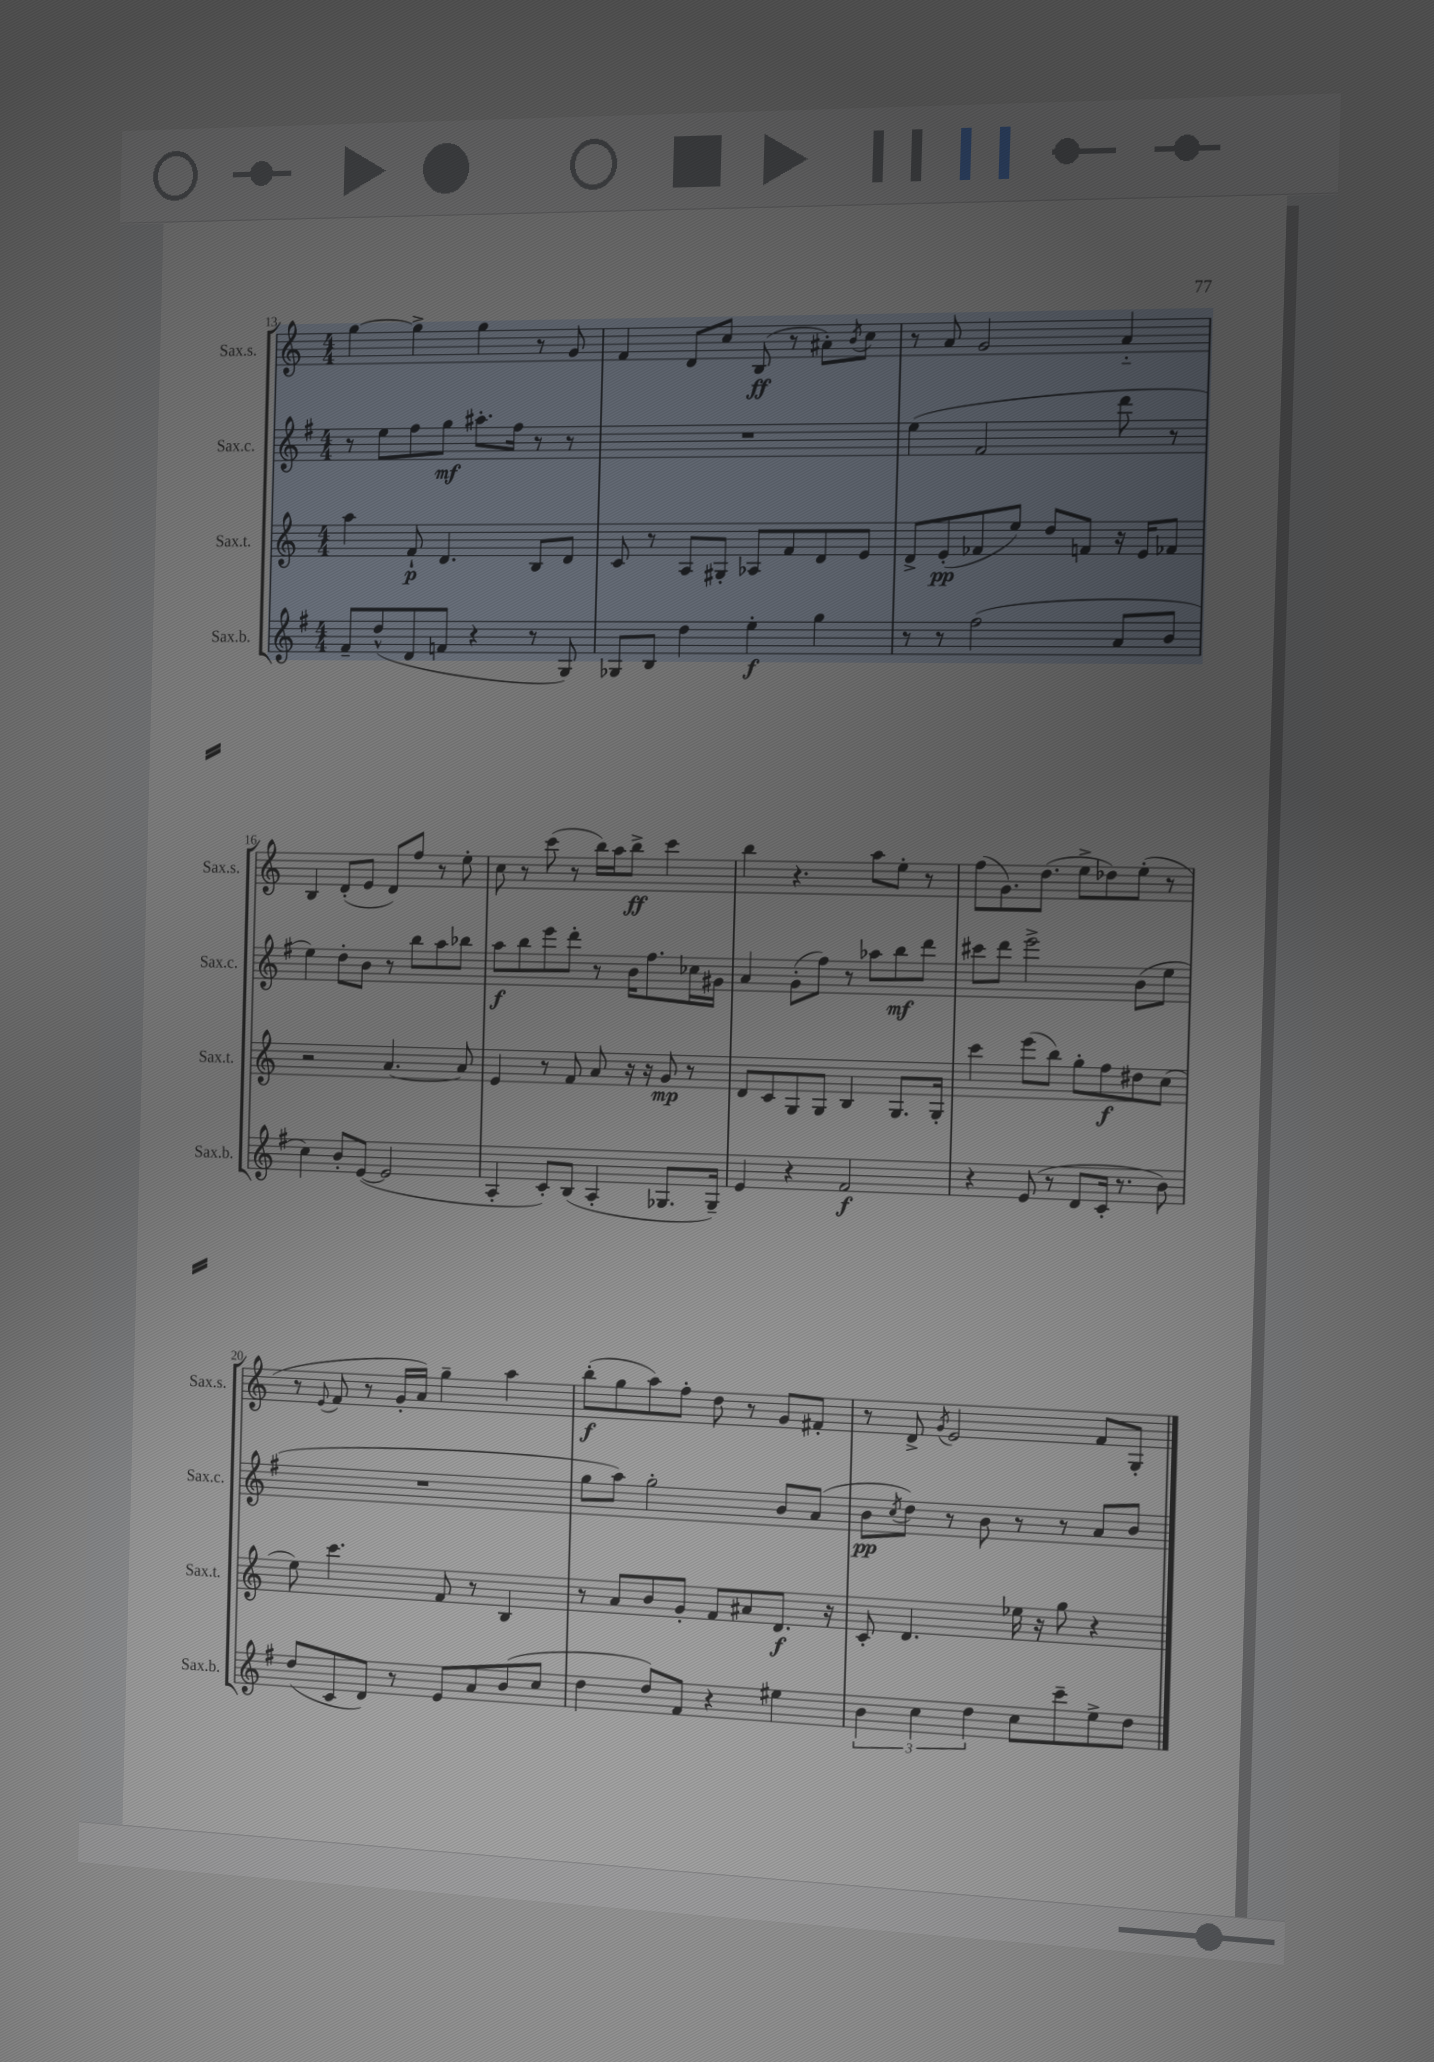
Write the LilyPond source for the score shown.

<<
\new StaffGroup <<
\new Staff = "s0" \with { instrumentName = "Sax.s." shortInstrumentName = "Sax.s." } {
    \clef treble \key c \major \numericTimeSignature \time 4/4
    g''4~ g''4-> g''4 r8 g'8 |
    f'4 d'8 c''8 b8\ff( r8 ais'8-.) \acciaccatura { b'8 } c''8 |
    r8 a'8 g'2 a'4-_ |
    b4 d'8-.( e'8 d'8) f''8 r8 e''8-. |
    c''8 r8 c'''8( r8 b''16) a''16 b''8->\ff c'''4 |
    b''4 r4. a''8 e''8-. r8 |
    f''8( g'8.) d''8.( e''8-> des''8) e''8-.( r8 |
    r8 \appoggiatura { e'8 } f'8 r8 g'16-. a'16) g''4-- a''4 |
    b''8-.\f( g''8 a''8) f''8-. d''8 r8 g'8 fis'8-. |
    r8 d'8-> \acciaccatura { g'8 } e'2 f'8 g8-. \bar "|." |
}
\new Staff = "s1" \with { instrumentName = "Sax.c." shortInstrumentName = "Sax.c." } {
    \clef treble \key g \major \numericTimeSignature \time 4/4
    r8 e''8 fis''8 g''8\mf ais''8.-. fis''16 r8 r8 |
    R1 |
    e''4( fis'2 d'''8 r8 |
    e''4) d''8-. b'8 r8 b''8 a''8 bes''8 |
    a''8\f b''8 e'''8 d'''8-. r8 b'16 fis''8. ces''16 gis'16 |
    a'4 g'8-.( fis''8) r8 aes''8 b''8\mf d'''8 |
    cis'''8 d'''8 e'''2-> b'8( e''8 |
    R1 |
    g''8 a''8) g''2-. b'8 a'8( |
    b'8\pp \acciaccatura { c''8 } d''8) r8 b'8 r8 r8 a'8 b'8 \bar "|." |
}
\new Staff = "s2" \with { instrumentName = "Sax.t." shortInstrumentName = "Sax.t." } {
    \clef treble \key c \major \numericTimeSignature \time 4/4
    a''4 f'8-!\p d'4. b8 d'8 |
    c'8 r8 a8 gis8-. aes8 f'8 d'8 e'8 |
    d'8-> e'8-.\pp( fes'8 e''8) d''8 f'8 r16 e'16 fes'8 |
    r2 a'4.~ a'8 |
    e'4 r8 f'8 a'8 r16 r16 g'8\mp r8 |
    d'8 c'8 g8 g8 b4 g8. g16-. |
    c'''4 e'''8( b''8) g''8-. f''8\f dis''8 c''8( |
    e''8) c'''4. f'8 r8 b4 |
    r8 a'8 b'8 g'8-. f'8 ais'8 d'8.\f r16 |
    c'8-. d'4. ees''16 r16 g''8 r4 \bar "|." |
}
\new Staff = "s3" \with { instrumentName = "Sax.b." shortInstrumentName = "Sax.b." } {
    \clef treble \key g \major \numericTimeSignature \time 4/4
    fis'8-- d''8-^( d'8 f'8 r4 r8 g8) |
    ges8 b8 d''4 e''4-.\f g''4 |
    r8 r8 fis''2( a'8 b'8 |
    c''4) b'8-. e'8~( e'2 |
    a4-. c'8-.) b8( a4-. ges8. ges16--) |
    e'4 r4 fis'2\f |
    r4 e'8( r8 d'8 c'16-. r8. b'8) |
    d''8( c'8 d'8) r8 e'8 a'8 b'8( c''8 |
    d''4 d''8) fis'8 r4 eis''4 |
    \tuplet 3/2 { b'4 c''4 d''4 } c''8 c'''8-- e''8-> d''8 \bar "|." |
}
>>
>>
\layout { \context { \Score currentBarNumber = #13 } }
